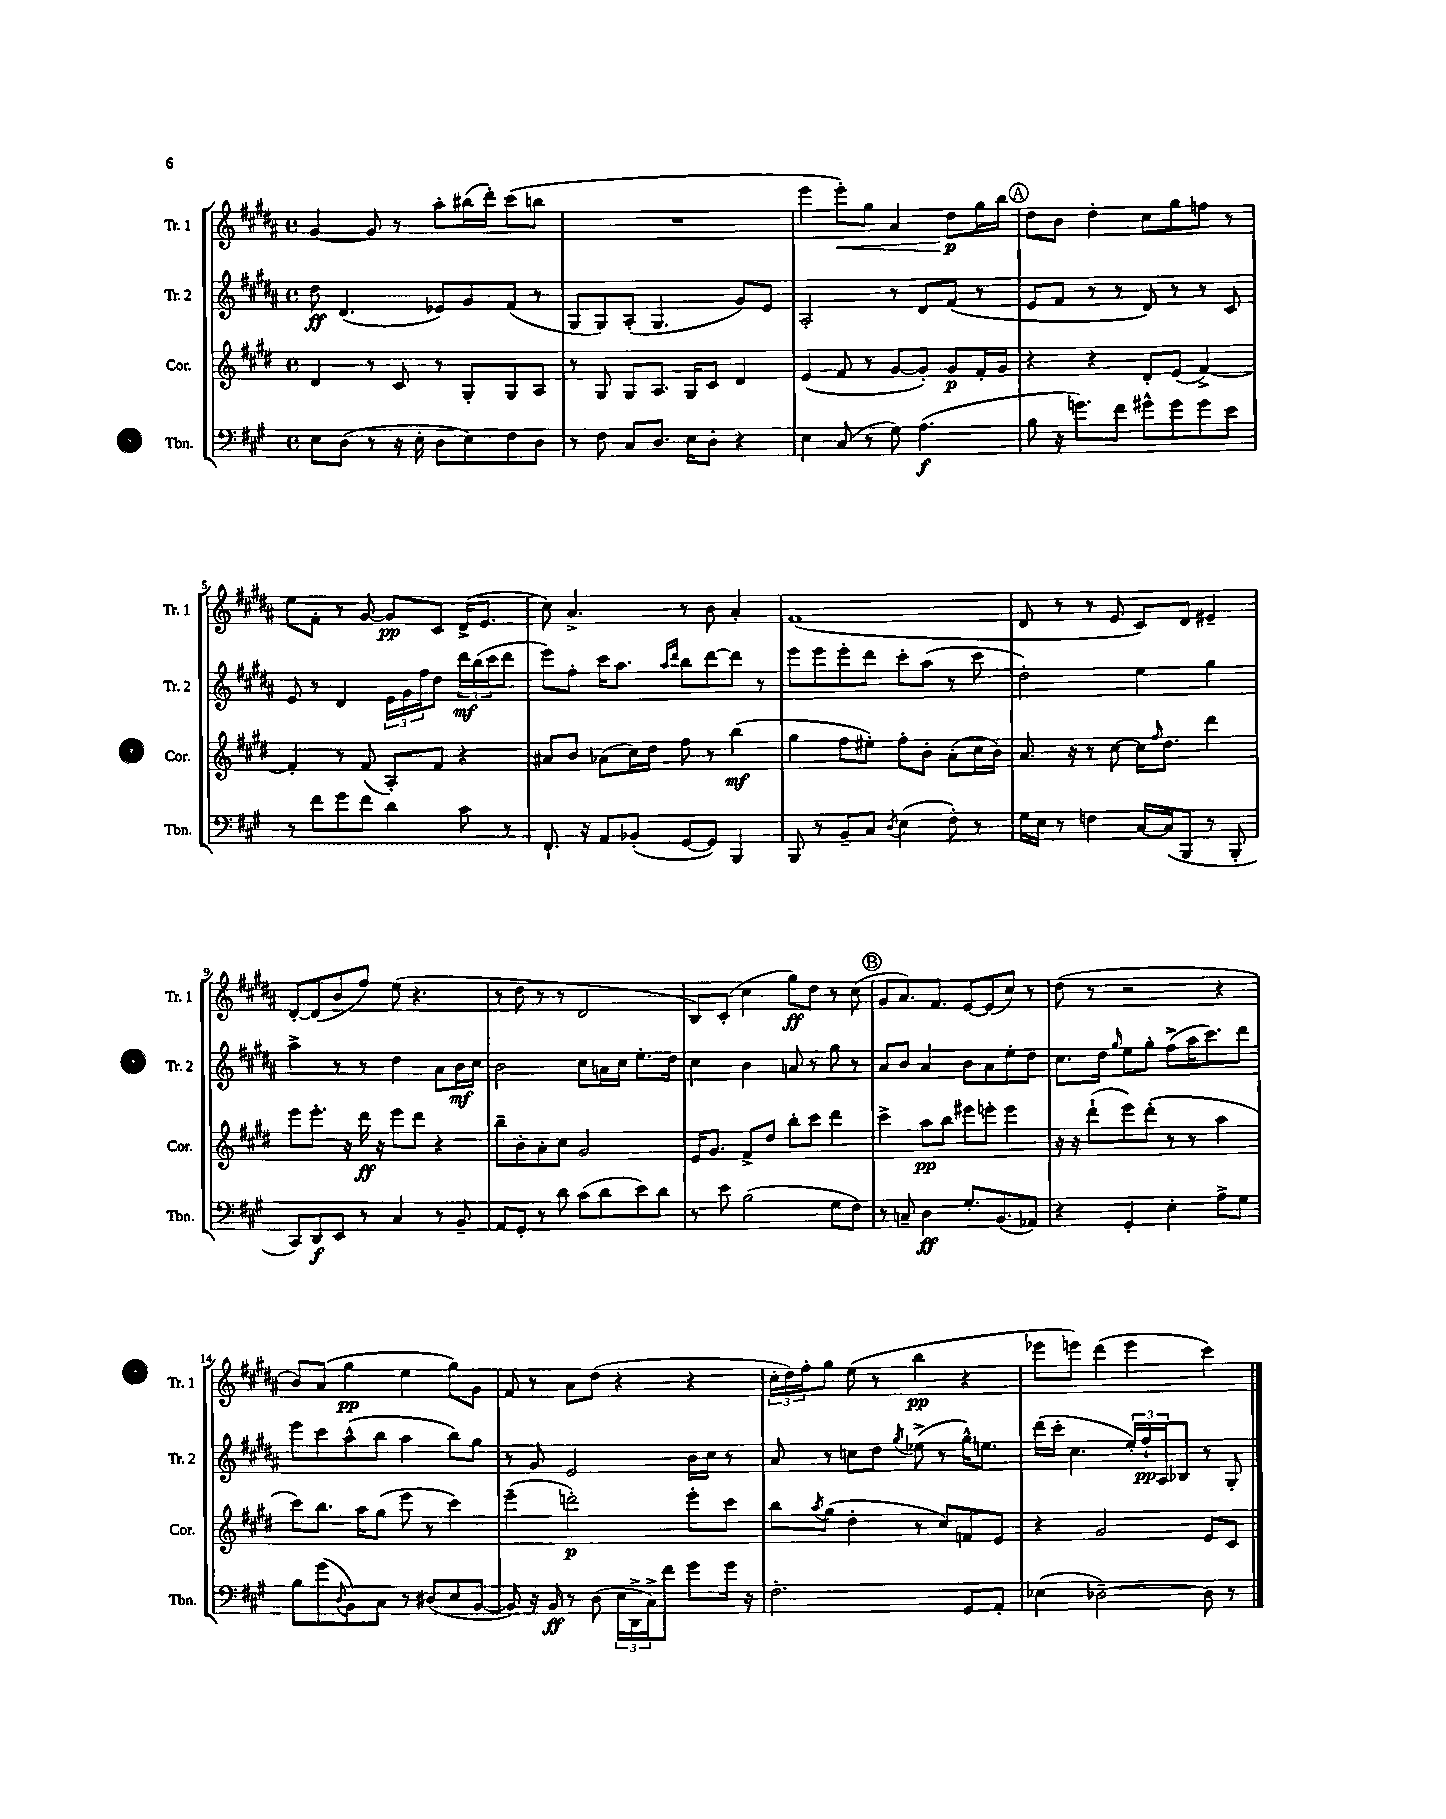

**kern	**kern	**kern	**kern
*staff4	*staff3	*staff2	*staff1
*clefF4	*clefG2	*clefG2	*clefG2
*k[f#c#g#]	*k[f#c#g#d#]	*k[f#c#g#d#a#]	*k[f#c#g#d#a#]
*M4/4	*M4/4	*M4/4	*M4/4
*met(c)	*met(c)	*met(c)	*met(c)
8E	4d#	8dd#	[4g#
(8D	.	(4.d#	.
8r	8r	.	8g#]
16r	8c#	.	8r
16E'	.	.	.
8D	8r	8e-)	8aa#'
8E)	8G#'	8g#	(16bb#
.	.	.	16ddd#')
8F#	8G#	(8f#	(8ccc#
8D	8A	8r	8bb
=	=	=	=
8r	8r	8G#	1r
8F#	8G#	8G#)	.
8C#	8G#	(8A#'	.
8.D	8.A	4.G#	.
16E	16G#	.	.
8D'	8c#	.	.
4r	4d#	8g#)	.
.	.	8e	.
=	=	=	=
4E	(4e	2A#'	4eee
(8C#	8f#	.	8eee')
8r	8r	.	8gg#
8G#)	[8g#	8r	4a#
(4.A	8g#'])	8d#	.
.	8g#	(8f#	8dd#
.	16f#'	8r	16gg#
.	16g#	.	16bb
=	=	=	=
8B	4r	8e	8dd#
16r	.	8f#	8b
8.g)	.	.	.
.	4r	8r	4dd#'
8f#	.	8r	.
8g#^^	8d#'	8d#)	8cc#
8g#	(8e	8r	8gg#
8g#	[4f#^)	8r	8ff
8e	.	8c#	8r
=	=	=	=
8r	4f#']	8e	8ee
8f#	.	8r	8f#'
8g#	8r	4d#	8r
8f#	(8f#	.	[8g#
4d	8A')	24e	8g#]
.	.	24g#	.
.	.	24ff#	.
.	8f#	8dd#	8c#
8c#	4r	24ddd#	(16d#^
.	.	(24bb	.
.	.	.	8.e
.	.	24ccc#	.
8r	.	8ddd#	.
=	=	=	=
8.FF#`	8a#	8eee)	8cc#)
.	8b	8ff#'	4.a#^
16r	.	.	.
8AA	(8a-	16ccc#	.
.	.	8.aa#	.
(8BB-'	16cc#)	.	.
.	16dd#	.	.
.	.	16qqaa#	.
.	.	16qqddd#	.
[8GG#	8ff#	8bb	8r
8GG#])	8r	[8ddd#	8b
4BBB	(4bb	8ddd#]	4a#'
.	.	8r	.
=	=	=	=
8BBB	4gg#	8eee	(1f#
8r	.	8eee	.
8BB~	8ff#	8eee'	.
8C#	8ee#')	8ddd#	.
8qD	.	.	.
(4E	8ff#'	8ccc#'	.
.	8b'	(8aa#	.
8F#')	(8a'	8r	.
8r	16cc#	8ccc#	.
.	16b)	.	.
=	=	=	=
16G#	8.a	2dd#')	8d#
16E	.	.	.
8r	.	.	8r
.	16r	.	.
4F	8r	.	8r
.	[8cc#	.	8e
[16C#	16cc#]	4ee	8c#)
.	16qqff#	.	.
(16C#]	8.dd#	.	.
8BBB	.	.	8d#
8r	4ddd#	4gg#	4e#~
8BBB'	.	.	.
=	=	=	=
8CC#)	8eee	4aa#^	[8d#'
8DD	8.eee'	.	(8d#]
8EE	.	8r	8b
.	16r	.	.
8r	16ddd#	8r	8ff#)
.	16r	.	.
4C#	8eee	4dd#	(8ee
.	8ddd#	.	4.r
8r	4r	8a#	.
8BB~	.	16b	.
.	.	16cc#	.
=	=	=	=
8AA	8bb~	2b	8r
8GG#'	8b'	.	8dd#
8r	8a'	.	8r
8d	8cc#	.	8r
(8c#	2g#	8cc#	2d#
8d	.	16a	.
.	.	16cc#	.
8e)	.	8.ee'	.
8d	.	.	.
.	.	16dd#	.
=	=	=	=
8r	16e	4cc#	8B)
.	8.g#	.	.
8e	.	.	(8c#'
(2B	8f#^	4b	4cc#
.	8dd#	.	.
.	8bb'	8a	8gg#)
.	8ccc#	8r	8dd#
8G#	4ddd#	8gg#	8r
8F#)	.	8r	(8cc#
=	=	=	=
8r	4ccc#^	8a#	8g#
8C~	.	8b	8.a#)
4D	8aa	4a#	.
.	.	.	8.f#
.	8bb	.	.
8.G#'	8eee#	8b	[8e
.	8eee'	8a#	(8e]
(8.BB	.	.	.
.	4eee	8ee'	8cc#)
8AA-)	.	8dd#	8r
=	=	=	=
4r	16r	8.cc#	(8dd#
.	16r	.	.
.	(8ddd#`	.	8r
.	.	16dd#	.
.	.	16qqgg#	.
4GG#'	8eee)	8ee	2r
.	(8ddd#'	8gg#'	.
4E'	8r	(8ff#^	.
.	8r	16aa#	.
.	.	8.ccc#)	.
8A^	4aa	.	4r
8G#	.	8ddd#	.
=	=	=	=
8B	8ccc#)	8eee	8b)
(8g#	8.bb	8ccc#	(8a#
8qqD	.	.	.
8BB)	.	(8aa#^^	4gg#
.	16aa	.	.
8C#	(8gg#	8bb	.
8r	8eee	4aa#	4ee
(8D#	8r	.	.
8E	4ccc#)	8bb)	8gg#)
[8BB	.	8gg#	8g#
=	=	=	=
8BB])	(4eee~	8r	8f#
16r	.	8g#	8r
16BB	.	.	.
8r	2ddd')	2e	8a#
(8D	.	.	(8dd#
24E	.	.	4r
24DD^	.	.	.
24C#^)	.	.	.
8f#	.	.	.
8g#	8eee'	16b	4r
.	.	16cc#	.
16g#	8ccc#	8r	.
16r	.	.	.
=	=	=	=
2.F#'	8bb	8a#	24cc#'
.	.	.	24dd#)
.	.	.	24ff#'
.	8qaa	.	.
.	(8gg#	8r	8gg#
.	4dd#'	8cc	(8ee
.	.	8dd#	8r
.	.	8qgg#	.
.	8r	(8ee-^	4bb
.	8cc#)	8r	.
8GG#	8f	16gg#^^)	4r
.	.	8.ee	.
8AA'	8e	.	.
=	=	=	=
(4E-	4r	(16ddd#	8eee-
.	.	16ccc#'	.
.	.	4.cc#	8eee)
[2D-~)	2g#	.	(4ddd#
.	.	24ee')	4eee
.	.	24ff#`	.
.	.	24A#	.
.	.	8B-	.
8D-]	8e	8r	4ccc#)
8r	8c#	8G#'	.
==	==	==	==
*-	*-	*-	*-
